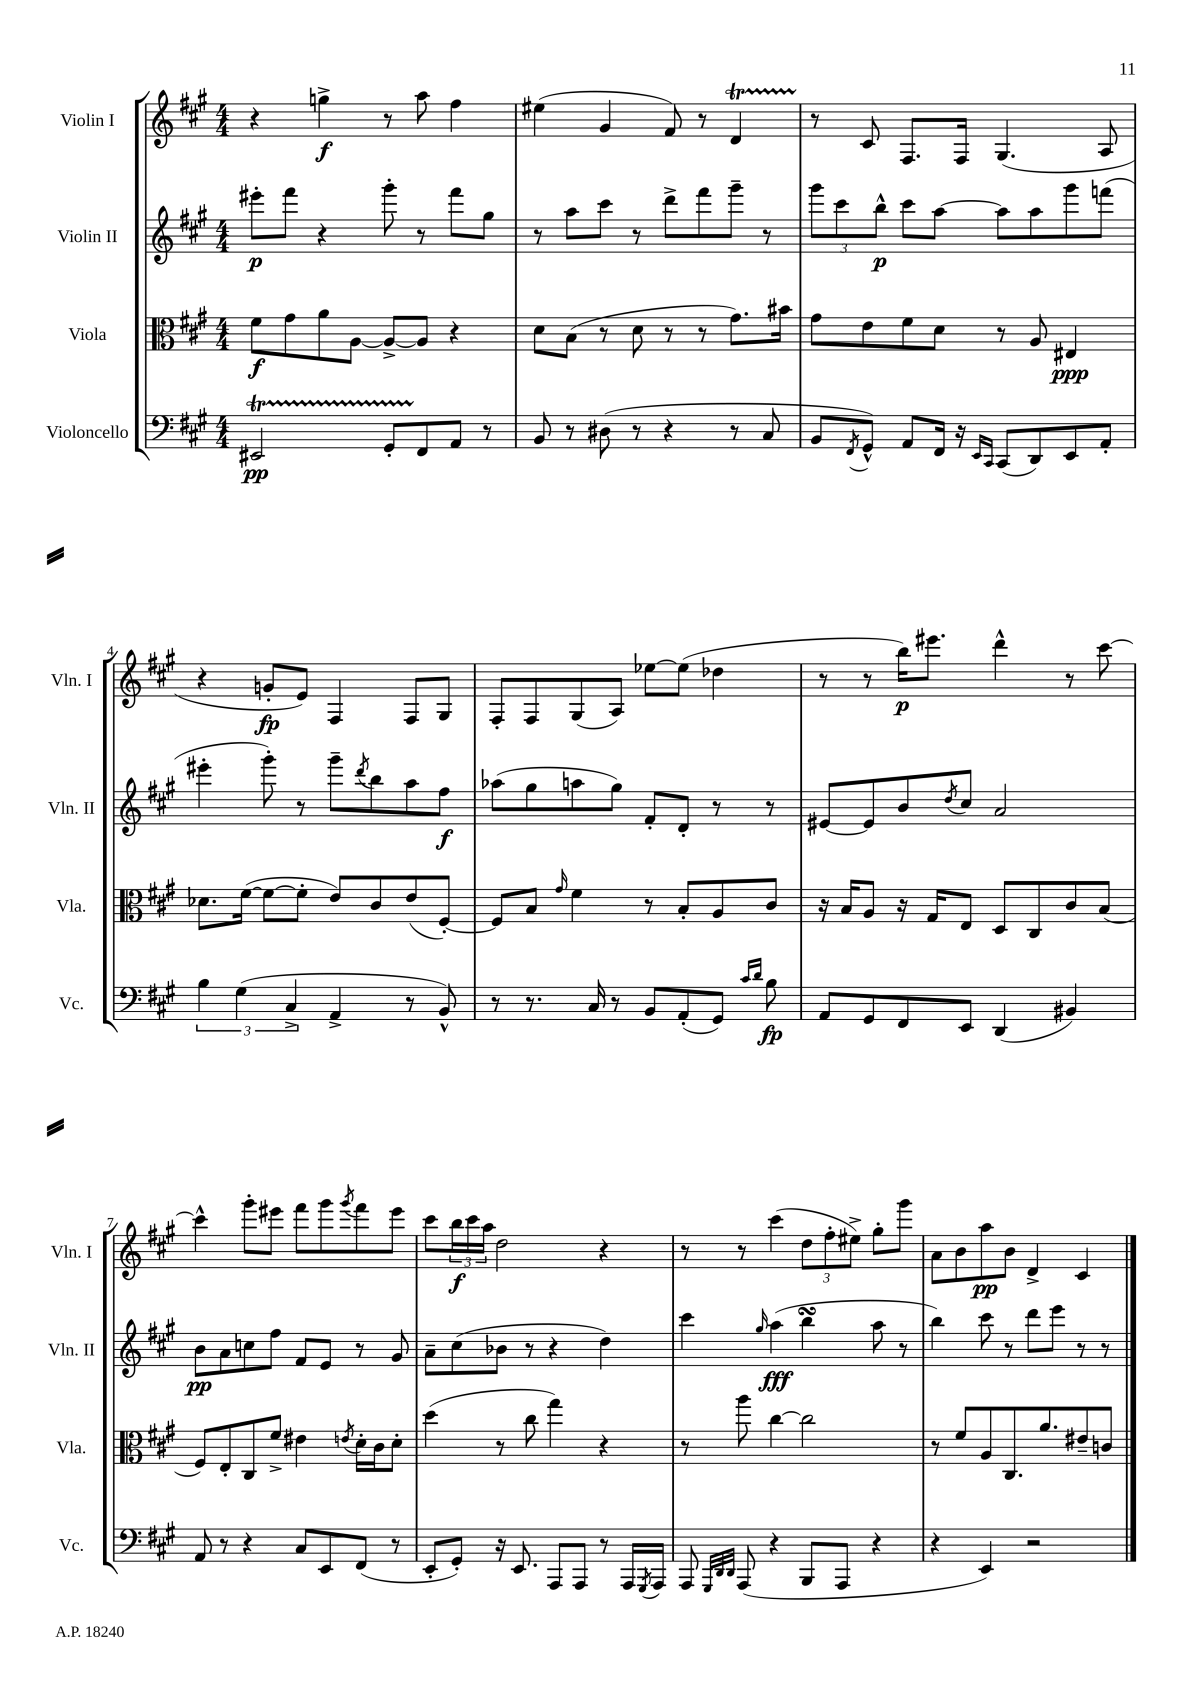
<<
\new StaffGroup <<
\new Staff = "s0" \with { instrumentName = "Violin I" shortInstrumentName = "Vln. I" } {
    \clef treble \key a \major \numericTimeSignature \time 4/4
    r4 g''4->\f r8 a''8 fis''4 |
    eis''4( gis'4 fis'8) r8 d'4\startTrillSpan |
    r8\stopTrillSpan cis'8 fis8. fis16 gis4.( a8 |
    r4 g'8-.\fp e'8) fis4 fis8 gis8 |
    fis8-. fis8 gis8( a8) ees''8~ ees''8( des''4 |
    r8 r8 b''16\p) eis'''8. d'''4-^ r8 cis'''8~ |
    cis'''4-^ gis'''8-. eis'''8 fis'''8 gis'''8 \acciaccatura { gis'''8 } fis'''8 eis'''8 |
    cis'''8 \tuplet 3/2 { b''16\f cis'''16 a''16 } d''2 r4 |
    r8 r8 cis'''4( \tuplet 3/2 { d''8 fis''8-. eis''8->) } gis''8-. gis'''8 |
    a'8 b'8 a''8\pp b'8 d'4-> cis'4 \bar "|." |
}
\new Staff = "s1" \with { instrumentName = "Violin II" shortInstrumentName = "Vln. II" } {
    \clef treble \key a \major \numericTimeSignature \time 4/4
    eis'''8-.\p fis'''8 r4 gis'''8-. r8 fis'''8 gis''8 |
    r8 a''8 cis'''8 r8 d'''8-> fis'''8 gis'''8-- r8 |
    \tuplet 3/2 { gis'''8 cis'''8 b''8-^\p } cis'''8 a''8~ a''8 a''8 gis'''8 f'''8( |
    eis'''4-. gis'''8-.) r8 gis'''8-- \acciaccatura { d'''8 } b''8 a''8 fis''8\f |
    aes''8( gis''8 a''8 gis''8) fis'8-. d'8-. r8 r8 |
    eis'8~ eis'8 b'8 \acciaccatura { d''8 } cis''8 a'2 |
    b'8\pp a'8 c''8 fis''8 fis'8 e'8 r8 gis'8 |
    a'8-- cis''8( bes'8 r8 r4 d''4) |
    cis'''4 \grace { gis''16 } a''4\fff( b''4\turn a''8 r8 |
    b''4) cis'''8 r8 d'''8 e'''8 r8 r8 \bar "|." |
}
\new Staff = "s2" \with { instrumentName = "Viola" shortInstrumentName = "Vla." } {
    \clef alto \key a \major \numericTimeSignature \time 4/4
    fis'8\f gis'8 a'8 a8~ a8~-> a8 r4 |
    d'8 b8( r8 d'8 r8 r8 gis'8.) bis'16 |
    gis'8 e'8 fis'8 d'8 r8 a8 eis4\ppp |
    des'8. fis'16~( fis'8~ fis'8-. e'8) cis'8 e'8( fis8~-.) |
    fis8 b8 \grace { gis'16 } fis'4 r8 b8-. a8 cis'8 |
    r16 b16 a8 r16 gis16 e8 d8 cis8 cis'8 b8( |
    fis8) e8-. cis8 fis'8-> eis'4 \acciaccatura { e'8 } d'16-. cis'16 d'8-. |
    d''4( r8 cis''8 gis''4) r4 |
    r8 a''8 cis''4~ cis''2 |
    r8 fis'8 a8 cis8. a'8. eis'8-- c'8 \bar "|." |
}
\new Staff = "s3" \with { instrumentName = "Violoncello" shortInstrumentName = "Vc." } {
    \clef bass \key a \major \numericTimeSignature \time 4/4
    eis,2\startTrillSpan\pp gis,8-. fis,8\stopTrillSpan a,8 r8 |
    b,8 r8 dis8( r8 r4 r8 cis8 |
    b,8 \acciaccatura { fis,8 } gis,8-^) a,8 fis,16 r16 \grace { e,16 cis,16 } cis,8( d,8) e,8 a,8-. |
    \tuplet 3/2 { b4 gis4( cis4-> } a,4-> r8 b,8-^) |
    r8 r8. cis16 r8 b,8 a,8-.( gis,8) \grace { cis'16 d'16 } b8\fp |
    a,8 gis,8 fis,8 e,8 d,4( bis,4) |
    a,8 r8 r4 cis8 e,8 fis,8( r8 |
    e,8-. gis,8-.) r16 e,8. a,,8 a,,8 r8 a,,16 \acciaccatura { gis,,8 } a,,16 |
    a,,8 \grace { gis,,32 d,32 d,32 } a,,8( r4 b,,8 a,,8 r4 |
    r4 e,4) r2 \bar "|." |
}
>>
>>
